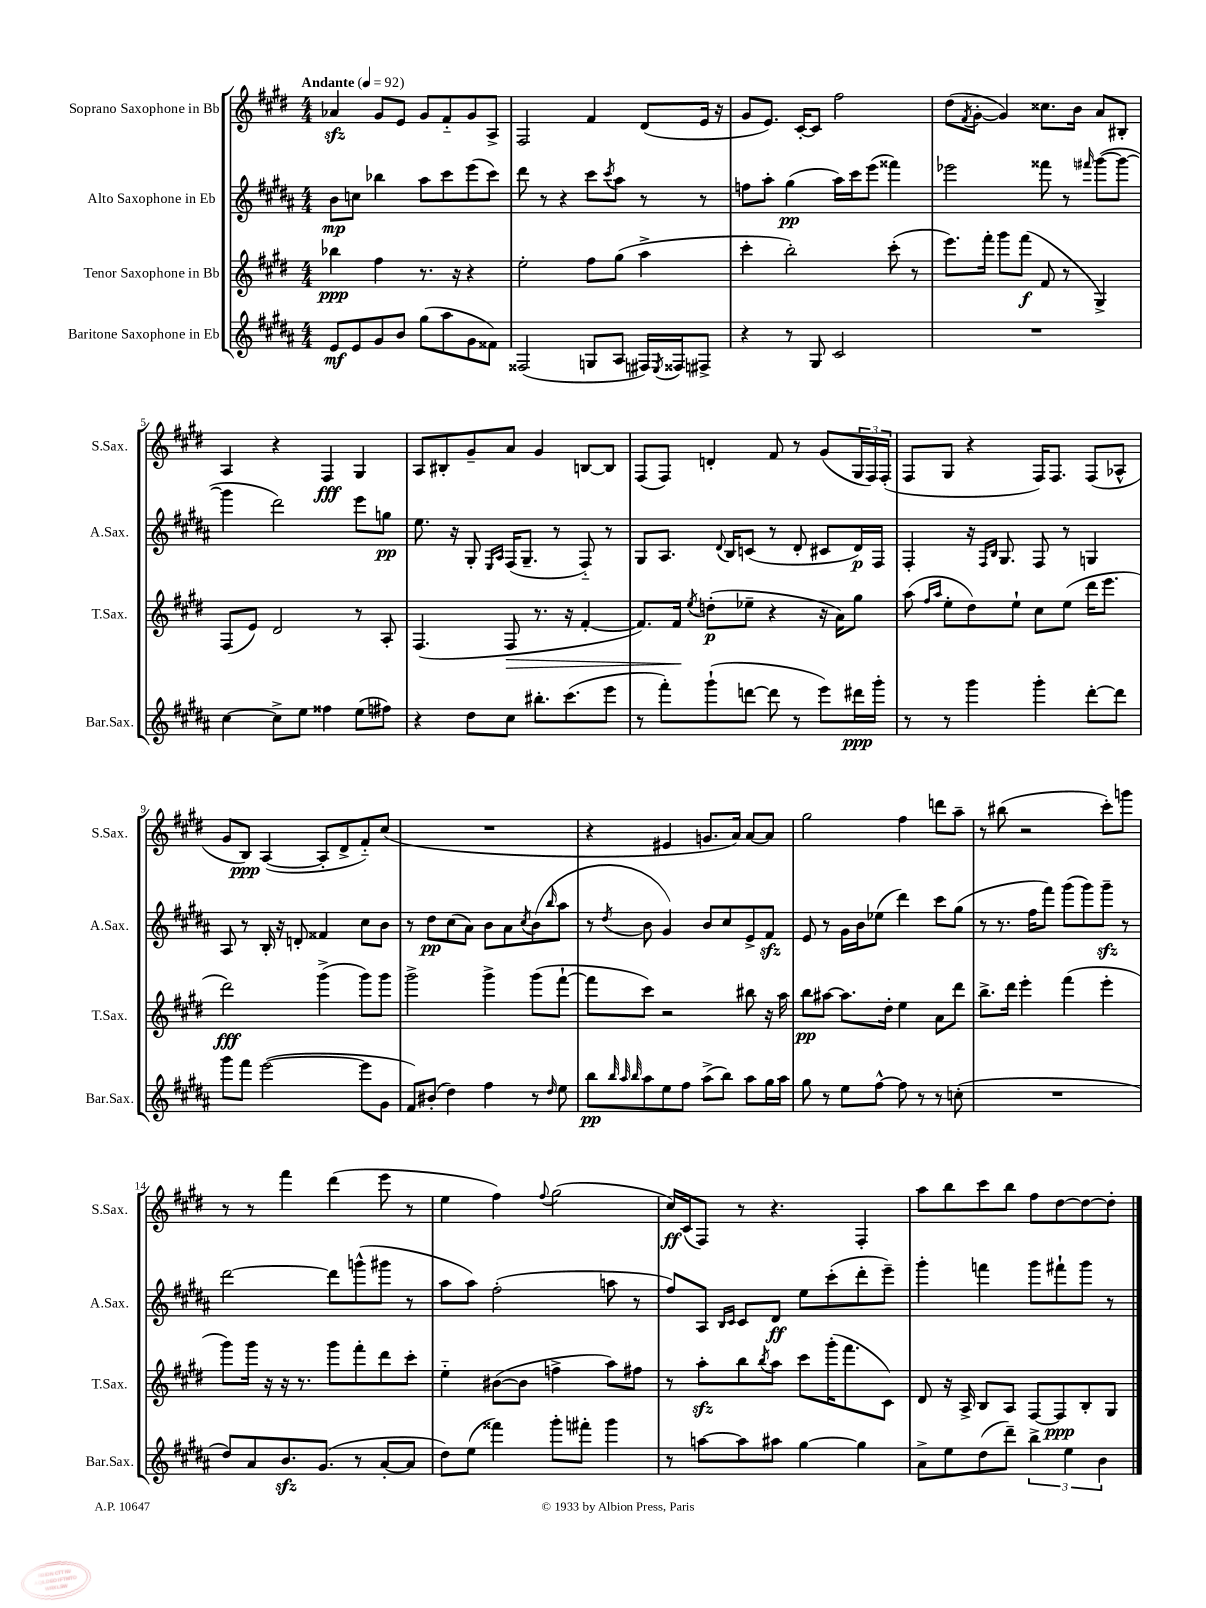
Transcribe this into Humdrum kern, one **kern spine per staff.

**kern	**dynam	**kern	**dynam	**kern	**dynam	**kern	**dynam
*part4	*part4	*part3	*part3	*part2	*part2	*part1	*part1
*staff4	*staff4	*staff3	*staff3	*staff2	*staff2	*staff1	*staff1
*I"Baritone Saxophone in Eb	*	*I"Tenor Saxophone in Bb	*	*I"Alto Saxophone in Eb	*	*I"Soprano Saxophone in Bb	*
*I'Bar.Sax.	*	*I'T.Sax.	*	*I'A.Sax.	*	*I'S.Sax.	*
*clefG2	*	*clefG2	*	*clefG2	*	*clefG2	*
*k[f#c#g#d#a#]	*	*k[f#c#g#d#]	*	*k[f#c#g#d#a#]	*	*k[f#c#g#d#]	*
*M4/4	*	*M4/4	*	*M4/4	*	*M4/4	*
*MM92	*	*MM92	*	*MM92	*	*MM92	*
=1	=1	=1	=1	=1	=1	=1	=1
!	!	!	!	!	!	!LO:TX:a:B:t=Andante	!
8e/L	mf	4bb-X\	ppp	8b\L	mp	4a-Xzz/	.
8e/	.	.	.	8ccn\J	.	.	.
8g#/	.	4ff#\	.	4bb-X\	.	8g#/L	.
8b/J	.	.	.	.	.	8e/J	.
(8gg#\L	.	8.r	.	8aa#\L	.	8g#/L	.
8aa#\	.	.	.	8ccc#\	.	8f#/	.
.	.	16r	.	.	.	.	.
8g#\	.	4r	.	(8eee\	.	8g#/	.
8f##X\J)	.	.	.	8ccc#\J)	.	8A^/J	.
=2	=2	=2	=2	=2	=2	=2	=2
(2F##X/	.	2ee'\	.	8ddd#\	.	2F#/	.
.	.	.	.	8r	.	.	.
.	.	.	.	4r	.	.	.
8Gn/L	.	8ff#\L	.	8ccc#\L	.	4f#/	.
.	.	.	.	8qccc#/	.	.	.
8A#/J	.	(8gg#\J	.	8aa#\J	.	.	.
16F#X/LL)	.	4aa^\	.	8r	.	(8d#/L	.
8qE/	.	.	.	.	.	.	.
16F##X/J	.	.	.	.	.	.	.
8F#X^/J	.	.	.	8r	.	16e/Jk	.
.	.	.	.	.	.	16r	.
=3	=3	=3	=3	=3	=3	=3	=3
4r	.	4ccc#'\	.	8ffn\L	.	8g#/L	.
.	.	.	.	8aa#'\J	.	8.e/J)	.
8r	.	2bb'\)	.	(4gg#\	pp	.	.
.	.	.	.	.	.	[16c#'/KL	.
8G#/	.	.	.	.	.	8c#/J]	.
2c#/	.	.	.	16aa#\LL)	.	2ff#\	.
.	.	.	.	16ccc#\J	.	.	.
.	.	.	.	(8eee\J	.	.	.
.	.	(8ccc#'\	.	4fff##X\)	.	.	.
.	.	8r	.	.	.	.	.
=4	=4	=4	=4	=4	=4	=4	=4
1r	.	8.eee\L)	.	2eee-X\	.	(8dd#\L	.
.	.	.	.	.	.	8qf#/	.
.	.	.	.	.	.	[8g#'\J	.
.	.	16fff#'\Jk	.	.	.	.	.
.	.	8ggg#\L	.	.	.	4g#/])	.
.	.	(8fff#\J	f	.	.	.	.
.	.	8f#/	.	8fff##X\	.	8.cc##X\L	.
.	.	8r	.	8r	.	.	.
.	.	.	.	.	.	16b\Jk	.
.	.	.	.	16qqfff#X/	.	.	.
.	.	4G#^/)	.	([8ggg#\L	.	8a/L	.
.	.	.	.	8ggg#\J_	.	8B#X'/J	.
!!LO:LB:g=z
=5	=5	=5	=5	=5	=5	=5	=5
[4cc#\	.	(8F#/L	.	4ggg#\]	.	4A/	.
.	.	8e/J)	.	.	.	.	.
8cc#^\L]	.	2d#/	.	2ddd#\)	.	4r	.
8ee\J	.	.	.	.	.	.	.
4ff##X\	.	.	.	.	.	4F#/	fff
(8ee\L	.	8r	.	8eee\L	.	4G#/	.
8ff#X\J)	.	8A'/	.	8ggn\J	pp	.	.
=6	=6	=6	=6	=6	=6	=6	=6
4r	.	(4.F#/	.	8.ee\	.	8A/L	.
.	.	.	.	.	.	8B#X'/	.
.	.	.	.	16r	.	.	.
8dd#\L	.	.	.	8G#'/	.	8g#~/	.
.	.	.	.	16qqE/LL	.	.	.
.	.	.	.	16qqA#/JJ	.	.	.
!	!	!	!LO:HP:b	!	!	!	!
8cc#\J	.	8F#/	>	(16F#/KL	.	8a/J	.
.	.	.	.	8.G#~/J	.	.	.
8.bb#X'\L	.	8.r	.	.	.	4g#/	.
.	.	.	.	8r	.	.	.
(8.ccc#\	.	16r	.	.	.	.	.
.	.	[4f#'/	.	8F#/)	.	[8Bn/L	.
8eee\J	.	.	.	8r	.	8B/J]	.
=7	=7	=7	=7	=7	=7	=7	=7
8r	.	8.f#/L])	.	8G#/L	.	(8F#/L	.
8fff#'\L)	.	.	.	8.A#/J	.	8F#/J)	.
.	.	16f#/Jk	.	.	.	.	.
.	.	8qee/	.	.	.	.	.
(8ggg#`\	.	(8ddn'\L	] p	.	.	4dn'/	.
.	.	.	.	8qqd#/	.	.	.
.	.	.	.	16B/KL	.	.	.
[8dddn\J	.	8ee-X~\J	.	(8cn/J	.	.	.
8ddd\]	.	4r	.	8r	.	8f#/	.
8r	.	.	.	8d#'/	.	8r	.
8eee\L)	.	16r	.	8c#X/L	.	(8g#/L	.
.	.	16a\KL)	.	.	.	.	.
16ddd#X\L	ppp	8gg#\J	.	16d#/L)	p	24G#/L	.
.	.	.	.	.	.	24F#/)	.
16ggg#'\JJ	.	.	.	16F#/JJ	.	.	.
.	.	.	.	.	.	(24F#'/JJ	.
=8	=8	=8	=8	=8	=8	=8	=8
8r	.	(8aa\	.	4F#'/	.	8F#/L	.
.	.	16qqff#/LL	.	.	.	.	.
.	.	16qqaa/JJ	.	.	.	.	.
8r	.	8ee'\L	.	.	.	8G#/J	.
4ggg#\	.	8dd#\)	.	16r	.	4r	.
.	.	.	.	16qqF#/LL	.	.	.
.	.	.	.	16qqB/JJ	.	.	.
.	.	.	.	8.G#/	.	.	.
.	.	8ee`\J	.	.	.	.	.
4ggg#'\	.	8cc#\L	.	8F#/	.	16F#/KL)	.
.	.	.	.	.	.	8.F#/J	.
.	.	(8ee\J	.	8r	.	.	.
[8ddd#'\L	.	16ddd#\KL	.	4Gn/	.	(8F#/L	.
.	.	8.eee\J	.	.	.	.	.
8ddd#\J]	.	.	.	.	.	8A-X^^/J	.
!!LO:LB:g=z
=9	=9	=9	=9	=9	=9	=9	=9
8ggg#\L	.	2ddd#\)	fff	8A#/	.	8g#/L	.
8fff#\J	.	.	.	8r	.	8B/J)	ppp
([2eee\	.	.	.	16B'/	.	([4A/	.
.	.	.	.	16r	.	.	.
.	.	.	.	8dn'/	.	.	.
.	.	(4ggg#^\	.	4f##X/	.	8A'/L]	.
.	.	.	.	.	.	8d#^/	.
8eee\L]	.	8ggg#\L)	.	8cc#\L	.	8f#/)	.
8g#\J	.	8ggg#\J	.	8b\J	.	(8cc#/J	.
=10	=10	=10	=10	=10	=10	=10	=10
8f#/L)	.	2ggg#^\	.	8r	.	1r	.
(8b#X'/J	.	.	.	8dd#\L	pp	.	.
4dd#\)	.	.	.	(8cc#\	.	.	.
.	.	.	.	8a#\J)	.	.	.
4ff#\	.	4ggg#^\	.	8b\L	.	.	.
.	.	.	.	8a#\	.	.	.
.	.	.	.	8qcc#/	.	.	.
8r	.	(8ggg#\L	.	(8b\	.	.	.
16qqdd#/	.	.	.	16qqbb/	.	.	.
8ee\	.	[8fff#`\J	.	8aa#\J	.	.	.
=11	=11	=11	=11	=11	=11	=11	=11
8bb\L	pp	8fff#\L]	.	8r	.	4r	.
32qqbb/	.	.	.	.	.	.	.
32qqaa#/	.	.	.	.	.	.	.
32qqbb/	.	.	.	8qdd#/	.	.	.
8aa#\	.	8ccc#\J)	.	8b\	.	.	.
8ee\	.	2r	.	4g#/)	.	4e#X/	.
8ff#\J	.	.	.	.	.	.	.
(8aa#^\L	.	.	.	8b/L	.	8.gn/L	.
8bb\J)	.	.	.	8cc#/	.	.	.
.	.	.	.	.	.	16a/Jk)	.
8aa#\L	.	8bb#X\	.	8e^/	.	[8a/L	.
16gg#\L	.	16r	.	8f#zz/J	.	8a/J]	.
16aa#\JJ	.	16aa\	.	.	.	.	.
=12	=12	=12	=12	=12	=12	=12	=12
8gg#\	.	8bb\L	pp	8e/	.	2gg#\	.
8r	.	[8aa#X\J	.	8r	.	.	.
8ee\L	.	8.aa#\L]	.	16g#\LL	.	.	.
.	.	.	.	16b\J	.	.	.
[8ff#^^\J	.	.	.	(8ee-X\J	.	.	.
.	.	16dd#'\Jk	.	.	.	.	.
8ff#\]	.	4ee\	.	4ddd#\)	.	4ff#\	.
8r	.	.	.	.	.	.	.
8r	.	8a\L	.	8ccc#\L	.	8dddn\L	.
(8ccn'\	.	8ddd#\J	.	(8gg#\J	.	8aa~\J	.
=13	=13	=13	=13	=13	=13	=13	=13
1r	.	8.bb^\L	.	8r	.	8r	.
.	.	.	.	8.r	.	(8bb#X\	.
.	.	16ddd#\Jk	.	.	.	.	.
.	.	4eee'\	.	.	.	2r	.
.	.	.	.	16ff#\KL	.	.	.
.	.	.	.	8fff#\J)	.	.	.
.	.	(4fff#\	.	(8ggg#\L	.	.	.
.	.	.	.	8ggg#\)	.	.	.
.	.	4eee'\	.	8ggg#zz~\J	.	8ccc#'\L)	.
.	.	.	.	8r	.	8gggn\J	.
!!LO:LB:g=z
=14	=14	=14	=14	=14	=14	=14	=14
8dd#/L)	.	8ggg#\L)	.	[2ddd#\	.	8r	.
8a#/	.	16ggg#\Jk	.	.	.	8r	.
.	.	16r	.	.	.	.	.
8.bzz/	.	16r	.	.	.	4fff#\	.
.	.	8.r	.	.	.	.	.
(8.g#/J	.	.	.	.	.	.	.
.	.	8ggg#\L	.	8ddd#\L]	.	(4ddd#\	.
8r	.	8fff#'\	.	(8gggn^^\	.	.	.
[8a#'/L	.	8ddd#\	.	8ggg#X\J	.	8eee\	.
8a#/J]	.	8ccc#'\J	.	8r	.	8r	.
=15	=15	=15	=15	=15	=15	=15	=15
8dd#\L)	.	4ee\	.	8aa#\L	.	4ee\	.
(8ee\J	.	.	.	8aa#\J)	.	.	.
4fff##X\)	.	([8b#X\L	.	(2ff#'\	.	4ff#\)	.
.	.	8b#\J]	.	.	.	.	.
.	.	.	.	.	.	8qqff#/	.
8ggg#'\L	.	4ffn^\	.	.	.	(2gg#\	.
8fff#X'\J	.	.	.	.	.	.	.
4ggg#\	.	8aa\L)	.	8aan\	.	.	.
.	.	8ff#X\J	.	8r	.	.	.
=16	=16	=16	=16	=16	=16	=16	=16
8r	.	8r	.	8ff#/L)	.	16cc#/LL)	ff
.	.	.	.	.	.	(16c#/J	.
[8aan\L	.	8aazz'\L	.	8A#/J	.	8F#/J)	.
.	.	.	.	16qqB/LL	.	.	.
.	.	.	.	16qqc#/JJ	.	.	.
8aa\]	.	8bb\	.	8c#/L	.	8r	.
.	.	8qbb/	.	.	.	.	.
8aa#X\J	.	8aa\J	.	8d#/J	ff	4.r	.
[4gg#\	.	8ccc#\L	.	8ee\L	.	.	.
.	.	(16ggg#'\K	.	(8ccc#'\	.	.	.
.	.	8.fff#\	.	.	.	.	.
4gg#\]	.	.	.	8ddd#'\	.	4F#'/	.
.	.	8c#\J)	.	8eee~\J)	.	.	.
=17	=17	=17	=17	=17	=17	=17	=17
8a#^\L	.	8d#/	.	4ggg#'\	.	8aa\L	.
8ee\	.	16r	.	.	.	8bb\	.
.	.	16A^/	.	.	.	.	.
(8dd#\	.	8B/L	.	4fffn\	.	8ccc#\	.
8ddd#~\J)	.	8A/J	.	.	.	8bb\J	.
6bb^\	.	[8F#/L	.	8ggg#\L	.	8ff#\L	.
.	.	8F#/]	ppp	8fff#X`\	.	[8dd#\	.
6ee\	.	.	.	.	.	.	.
.	.	8B'/	.	8ggg#\J	.	8dd#\_	.
6b\	.	.	.	.	.	.	.
.	.	8G#/J	.	8r	.	8dd#'\J]	.
==	==	==	==	==	==	==	==
*-	*-	*-	*-	*-	*-	*-	*-
